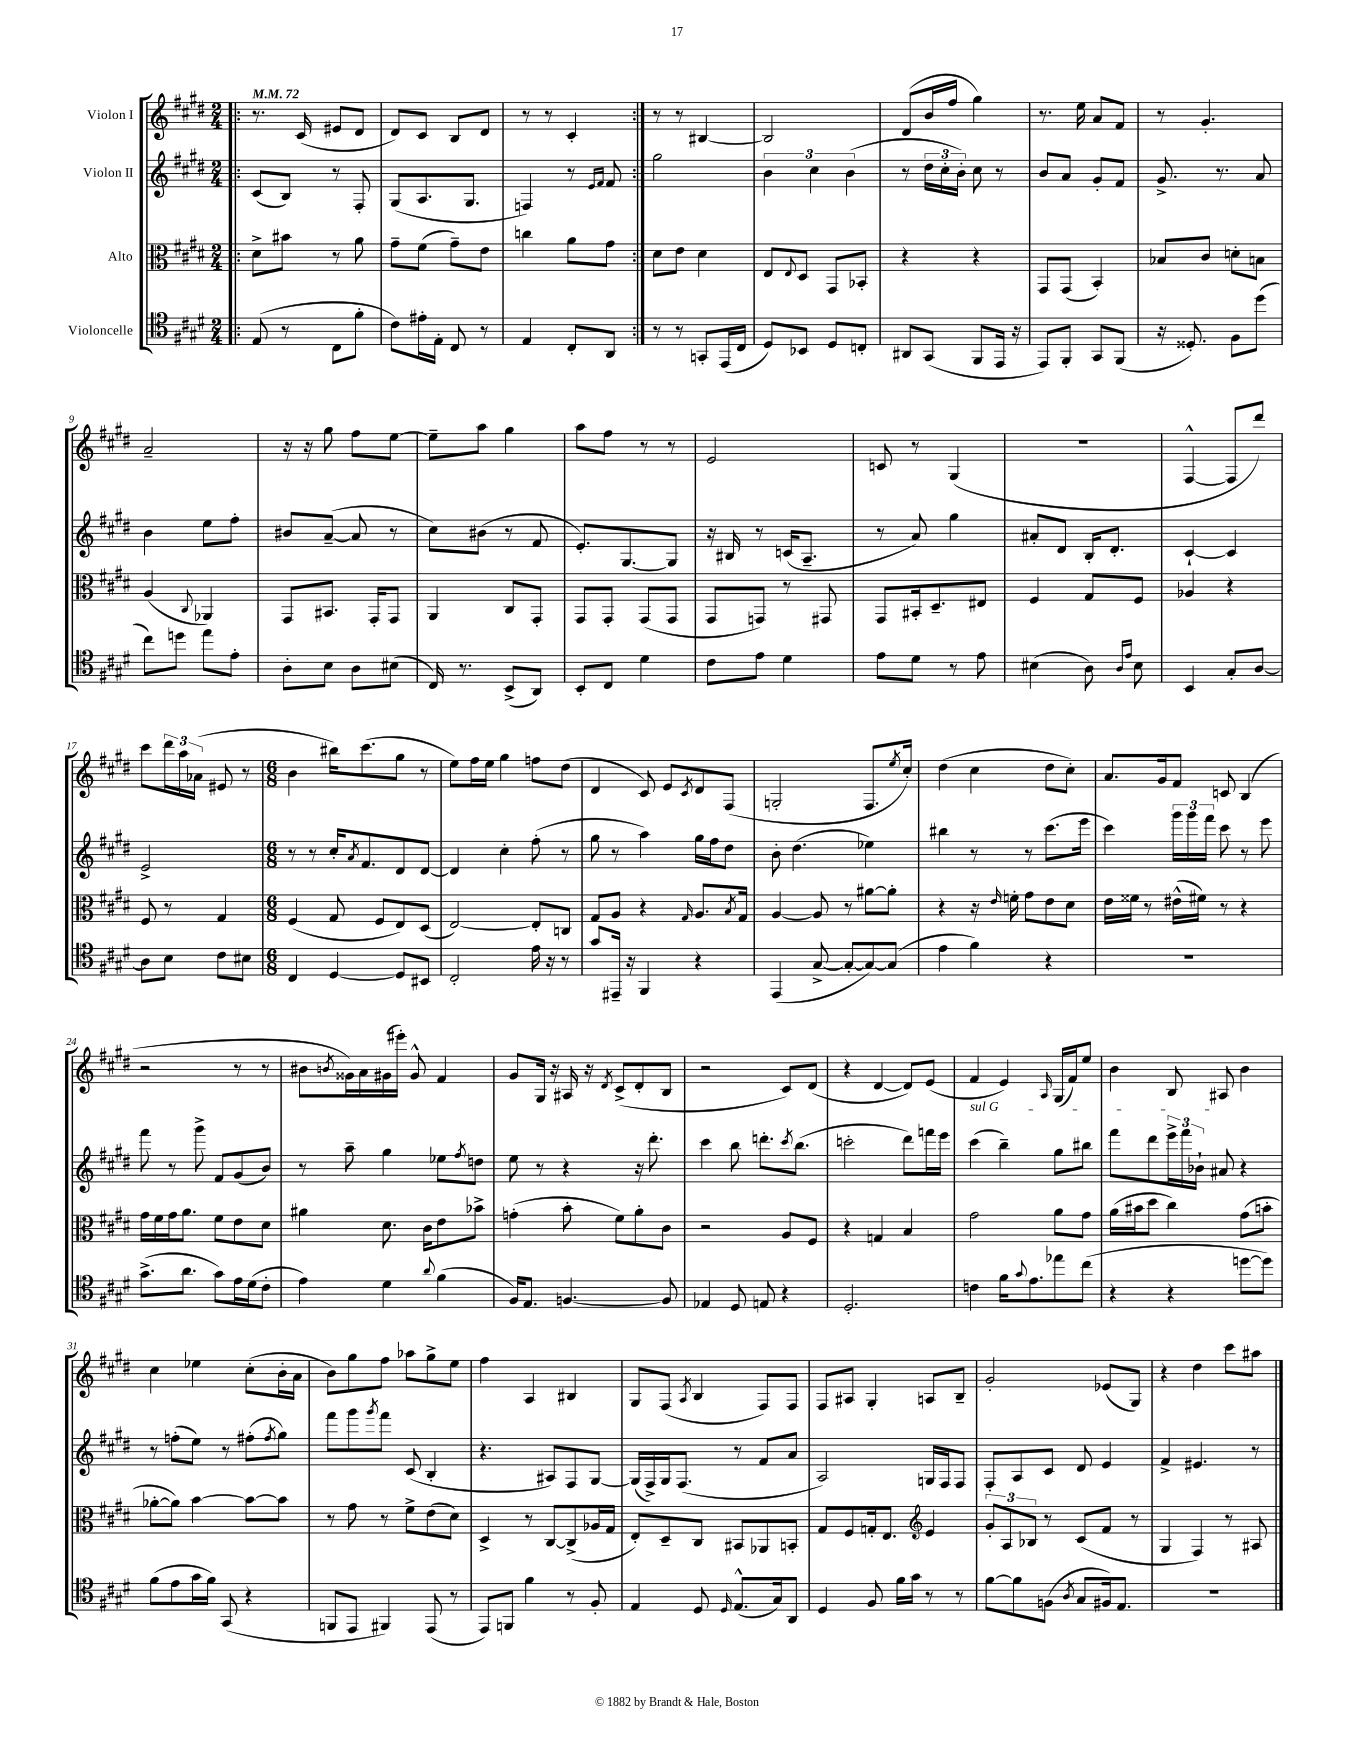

**kern	**kern	**kern	**kern
*part4	*part3	*part2	*part1
*staff4	*staff3	*staff2	*staff1
*I"Violoncelle	*I"Alto	*I"Violon II	*I"Violon I
*clefC4	*clefC3	*clefG2	*clefG2
*k[f#c#g#d#]	*k[f#c#g#d#]	*k[f#c#g#d#]	*k[f#c#g#d#]
*M2/4	*M2/4	*M2/4	*M2/4
*MM72	*MM72	*MM72	*MM72
=1!|:	=1!|:	=1!|:	=1!|:
(8E/	8d#^\L	(8c#/L	8.r
8r	8b#X\J	8B/J)	.
.	.	.	(16c#/
8C#\L	8r	8r	8e#X/L
8f#'\J	8a\	8F#'/	8d#/J
=2	=2	=2	=2
8c#\L)	8g#~\L	(8G#/L	8d#/L)
16e#X'\L	(8f#\J	8.A/	8c#/J
16E'\JJ	.	.	.
8C#/	8g#~\L)	.	8B/L
.	.	8.G#/J	.
8r	8e\J	.	8d#/J
=3	=3	=3	=3
4E/	4ccn\	4Fn/)	8r
.	.	.	8r
8C#'/L	8a\L	8r	4c#'/
.	.	16qqe/LL	.
.	.	16qqf#/JJ	.
8AA/J	8g#\J	8f#/	.
=4:|!	=4:|!	=4:|!	=4:|!
8r	8d#\L	2gg#\	8r
8r	8e\J	.	8r
8GGn'/L	4d#\	.	[4B#X/
(16EE/L	.	.	.
16C#/JJ	.	.	.
=5	=5	=5	=5
8D#/L)	8E/L	6b\	2B#/]
.	8qqE/	.	.
8BB-X/J	8D#/J	.	.
.	.	6cc#\	.
8D#/L	8GG#/L	.	.
.	.	(6b\	.
8Cn'/J	8BB-X'/J	.	.
=6	=6	=6	=6
8AA#X/L	4r	8r	(8d#/L
(8GG#/J	.	24dd#\LL	16b/L
.	.	24cc#'\	.
.	.	.	16ff#/JJ
.	.	24b'\JJ)	.
8FF#/L	4r	8cc#\	4gg#\)
16EE/Jk	.	8r	.
16r	.	.	.
=7	=7	=7	=7
8EE/L)	8GG#/L	8b/L	8.r
8FF#'/J	(8GG#/J	8a/J	.
.	.	.	16ee\
8GG#/L	4BB'/)	8g#'/L	8a/L
(8FF#/J	.	8f#/J	8f#/J
=8	=8	=8	=8
16r	8B-X/L	8.g#^/	8r
8.D##X'/)	.	.	.
.	8c#/J	.	4.g#'/
.	.	8.r	.
8F#\L	8dn'\L	.	.
(8dd#\J	8Bn\J	8a/	.
!!LO:LB:g=z
=9	=9	=9	=9
8cc#\L)	(4A/	4b\	2a~/
8ddn\J	.	.	.
.	8qqC#/	.	.
8ee\L	4AA-X/)	8ee\L	.
8e'\J	.	8ff#'\J	.
=10	=10	=10	=10
8A'\L	8GG#/L	8b#X/L	16r
.	.	.	16r
8B\J	8.BB#X/J	([8a~/J	8gg#\
8A\L	.	8a/]	8ff#\L
.	16GG#'/KL	.	.
(8B#X\J	8GG#/J	8r	[8ee\J
=11	=11	=11	=11
16C#/)	4AA/	8cc#\L)	8ee~\L]
8.r	.	.	.
.	.	(8b#X\J	8aa\J
(8BB^/L	8C#/L	8r	4gg#\
8AA/J)	8GG#'/J	8f#/	.
=12	=12	=12	=12
8BB'/L	8GG#/L	8.e'/L)	8aa\L
8C#/J	8GG#'/J	.	8ff#\J
.	.	[8.G#/	.
4d#\	(8GG#/L	.	8r
.	8GG#/J	8G#/J]	8r
=13	=13	=13	=13
8c#\L	8GG#/L	16r	2e/
.	.	16B#X/	.
8e\J	8GGn/J)	8r	.
4d#\	8r	(16cn/KL	.
.	.	8.A~/J	.
.	8GG#X/	.	.
=14	=14	=14	=14
8e\L	8GG#/L	8r	8cn/
8d#\J	16BB#X'/k	8a/)	8r
.	8.D#~/	.	.
8r	.	4gg#\	(4G#/
8e\	8E#X/J	.	.
=15	=15	=15	=15
(4B#X\	4F#/	8a#X'/L	2r
.	.	8d#/J	.
8A\)	8G#/L	16B'/KL	.
.	.	8.d#'/J	.
16qqA/LL	.	.	.
16qqe/JJ	.	.	.
8B#\	8F#/J	.	.
=16	=16	=16	=16
4BB/	4A-X/	[4c#`/	[4F#^^/
8G#'/L	4r	4c#/]	8F#/L]
[8A/J	.	.	8ddd#/J)
!!LO:LB:g=z
=17	=17	=17	=17
8A\L]	8F#/	2e^/	8ccc#\L
8B\J	8r	.	24ddd#\L
.	.	.	24aa\
.	.	.	(24a-X\JJ
8c#\L	4G#/	.	8e#X/
8B#X\J	.	.	8r
=18	=18	=18	=18
*M6/8	*M6/8	*M6/8	*M6/8
4C#/	(4F#/	8r	4b\
.	.	8r	.
[4D#/	8G#/	16cc#'/KL	16bb#X\KL)
.	.	8qa/	.
.	.	8.f#/	(8.ccc#\
.	8F#/L	.	.
8D#/L]	8E/)	8d#/	8gg#\J
8BB#X/J	(8D#/J	[8d#/J	8r
=19	=19	=19	=19
2C#'/	[2E/)	4d#/]	8ee\L)
.	.	.	16ff#\L
.	.	.	16ee\JJ
.	.	4cc#'\	4gg#\
16e\	8E'/L]	(8ff#'\	8ffn\L
16r	.	.	.
8r	8Cn/J	8r	(8dd#\J
=20	=20	=20	=20
8g#/L	8G#/L	8gg#\	4d#/
16EE#X~/Jk	8A/J	8r	.
16r	.	.	.
4FF#/	4r	4aa\)	8c#/)
.	.	.	8e/L
.	16qqG#/	.	8qc#/
4r	8.A/L	16gg#\LL	8d#/
.	.	16ff#\J	.
.	.	8dd#\J	(8F#/J
.	8qB/	.	.
.	16G#/Jk	.	.
=21	=21	=21	=21
(4EE/	[4A/	8b'\	2Gn'/
.	.	(4.dd#\	.
[8G#^/	8A/]	.	.
8G#'/L_	8r	.	.
8G#/_)	[8a#X\L	4ee-X\)	8.F#/L
(8G#/J]	8a#'\J]	.	.
.	.	.	8qee/
.	.	.	16cc#'/Jk)
=22	=22	=22	=22
4e\	4r	4bb#X\	(4dd#\
4f#\)	16r	8r	4cc#\
.	16qqe/	.	.
.	16fn'\	.	.
.	8g#\L	8r	.
4r	8e\	(8.ccc#\L	8dd#\L
.	8d#\J	.	8cc#'\J)
.	.	16eee\Jk	.
=23	=23	=23	=23
2.r	16e\LL	4ccc#\)	8.a/L
.	16f##X\JJ	.	.
.	8r	.	.
.	.	.	16g#/k
.	(16e#X^^\LL	24ggg#\LL	8f#/J
.	.	24ggg#\	.
.	16f#X\JJ)	.	.
.	.	24fff#\JJ	.
.	8r	8ccc#\	8cn/
.	4r	8r	(4B/
.	.	8eee\	.
!!LO:LB:g=z
=24	=24	=24	=24
(8.g#^\L	16g#\LL	8fff#\	2r
.	16f#\	.	.
.	16g#\J	8r	.
8.a\J	8.a\J	.	.
.	.	8ggg#^\	.
8g#\L)	8f#\L	8f#/L	.
16e\L	8e\	(8g#/	8r
(16d#\J	.	.	.
8c#'\J	8d#\J	8b/J)	8r
=25	=25	=25	=25
4e\)	4a#X\	8r	8b#X\L
.	.	.	8qbn/
.	.	8aa~\	16g##X\L)
.	.	.	16a\
4d#\	8.d#\	4gg#\	(16g#X\
.	.	.	16eee#X'\JJ)
.	.	.	8g#^^/
.	16c#\KL	.	.
8qqa/	.	.	.
(4f#\	8e\	8ee-X\L	4f#/
.	.	8qff#/	.
.	8b-X^\J	8ddn\J	.
=26	=26	=26	=26
16F#/KL)	(4gn'\	8ee\	8g#/L
8.E/J	.	.	.
.	.	8r	16G#/Jk
.	.	.	16r
[4.Fn/	8b'\	4r	16A#X/
.	.	.	16r
.	.	.	8qd#/
.	8f#\L)	.	(8c#^/L
.	8a'\	16r	8d#'/
.	.	8.ddd#'\	.
8F/]	8c#\J	.	8B/J
=27	=27	=27	=27
4E-X/	2r	4ccc#\	2r
8D#/	.	8bb\	.
8En/	.	8.dddn'\L	.
4r	8A/L	.	8c#/L)
.	.	8qccc#/	.
.	.	(8.bb\J	.
.	8F#/J	.	(8d#/J
=28	=28	=28	=28
2.D#'/	4r	2cccn'\	4r
.	4Gn/	.	[4d#/
.	4B/	8ddd#\L)	8d#/L])
.	.	16fffn\L	(8e/J
.	.	16eee\JJ	.
=29	=29	=29	=29
!	!	!LO:TX:a:i:t=sul G	!
4cn\	2g#\	(4ccc#\	4f#/
16f#\KL	.	4bb~\)	4e/)
8qqg#/	.	.	.
8.e\	.	.	.
.	.	.	16qqA/
8ee-X\	8a\L	8gg#\L	(16G#/LL
.	.	.	16f#/J)
(8cc#\J	8g#\J	8bb#X\J	8ee/J
=30	=30	=30	=30
4r	(16a\LL	8fff#\L	4b\
.	16b#X\J	.	.
.	8dd#\J	8ddd#\	.
4r	4cc#\)	24eee^\L	8B/
.	.	24fff#\	.
.	.	24b-X`\JJ	.
.	.	8a#X/	8A#X/
[8ddn\L	(8g#\L	4r	4b\
8dd\J])	8bn'\J	.	.
!!LO:LB:g=z
=31	=31	=31	=31
(8f#\L	[8a-X'\L	8r	4cc#\
8e\	8a-\J])	(8ffn'\L	.
16g#\L	[4b\	8ee\J)	4ee-X\
16f#\JJ)	.	.	.
(8GG#/	.	8r	.
4r	8b\L_	(8ff#X'\L	(8cc#'\L
.	.	8qff#/	.
.	8b\J]	8gg#\J)	16b'\L
.	.	.	16a\JJ
=32	=32	=32	=32
8FFn/L	8r	8fff#\L	8b\L)
8EE/J	8g#\	8ggg#\	8gg#\
.	.	8qggg#/	.
4FF#X/)	8r	8fff#\J	8ff#\J
.	8f#^\L	(8c#/	8aa-X\L
(8EE/	(8e\	4B'/	8gg#^\
8r	8d#\J)	.	8ee\J
=33	=33	=33	=33
8EE/L)	4D#^/	4.r	4ff#\
8FFn/J	.	.	.
4f#\	8r	.	4A/
.	[8C#/L	8A#X/L)	.
8r	(8C#^/]	8F#/	4B#X/
8F#'/	16A-X/L	[8G#/J	.
.	16G#/JJ	.	.
=34	=34	=34	=34
4E/	8E'/L)	(16G#/LL]	8G#/L
.	.	16F#^/)	.
.	8D#~/	16G#/J	(8F#/J
.	.	(8.F#/J	.
.	.	.	8qA/
8D#/	8C#/J	.	4B/
16qqD#/	.	.	.
(8.E^^/L	8BB#X/L	8r	.
.	8AA-X/	8f#/L	8F#/L)
16G#/k)	.	.	.
8AA/J	8BBn'/J	8a/J	8F#/J
=35	=35	=35	=35
4D#/	8G#/L	2A/)	8F#/L
.	8F#/	.	8A#X/J
8F#/	16Gn'/k	.	4G#'/
.	8.E/J	.	.
16f#\LL	.	.	.
16g#\JJ	.	.	.
*	*clefG2	*	*
8r	4e/	16Gn/LL	8An/L
.	.	16F#/J	.
8r	.	8F#/J	8B~/J
=36	=36	=36	=36
[8f#\L	12g#'/L	8F#'/L	2g#'/
.	12A/	.	.
8f#\]	.	8A/	.
.	12B-X/J	.	.
(8Fn\J	8r	8c#/J	.
8qA/	.	.	.
8G#/L	(8c#/L	8d#/	.
16F#X/k)	8f#/J	4e/	(8e-X/L
8.E/J	.	.	.
.	8r	.	8G#/J)
=37	=37	=37	=37
2.r	4G#/	4f#^/	4r
.	4F#/)	4.e#X/	4dd#\
.	8r	.	8ccc#\L
.	8A#X/	8r	8aa#X\J
==	==	==	==
*-	*-	*-	*-
